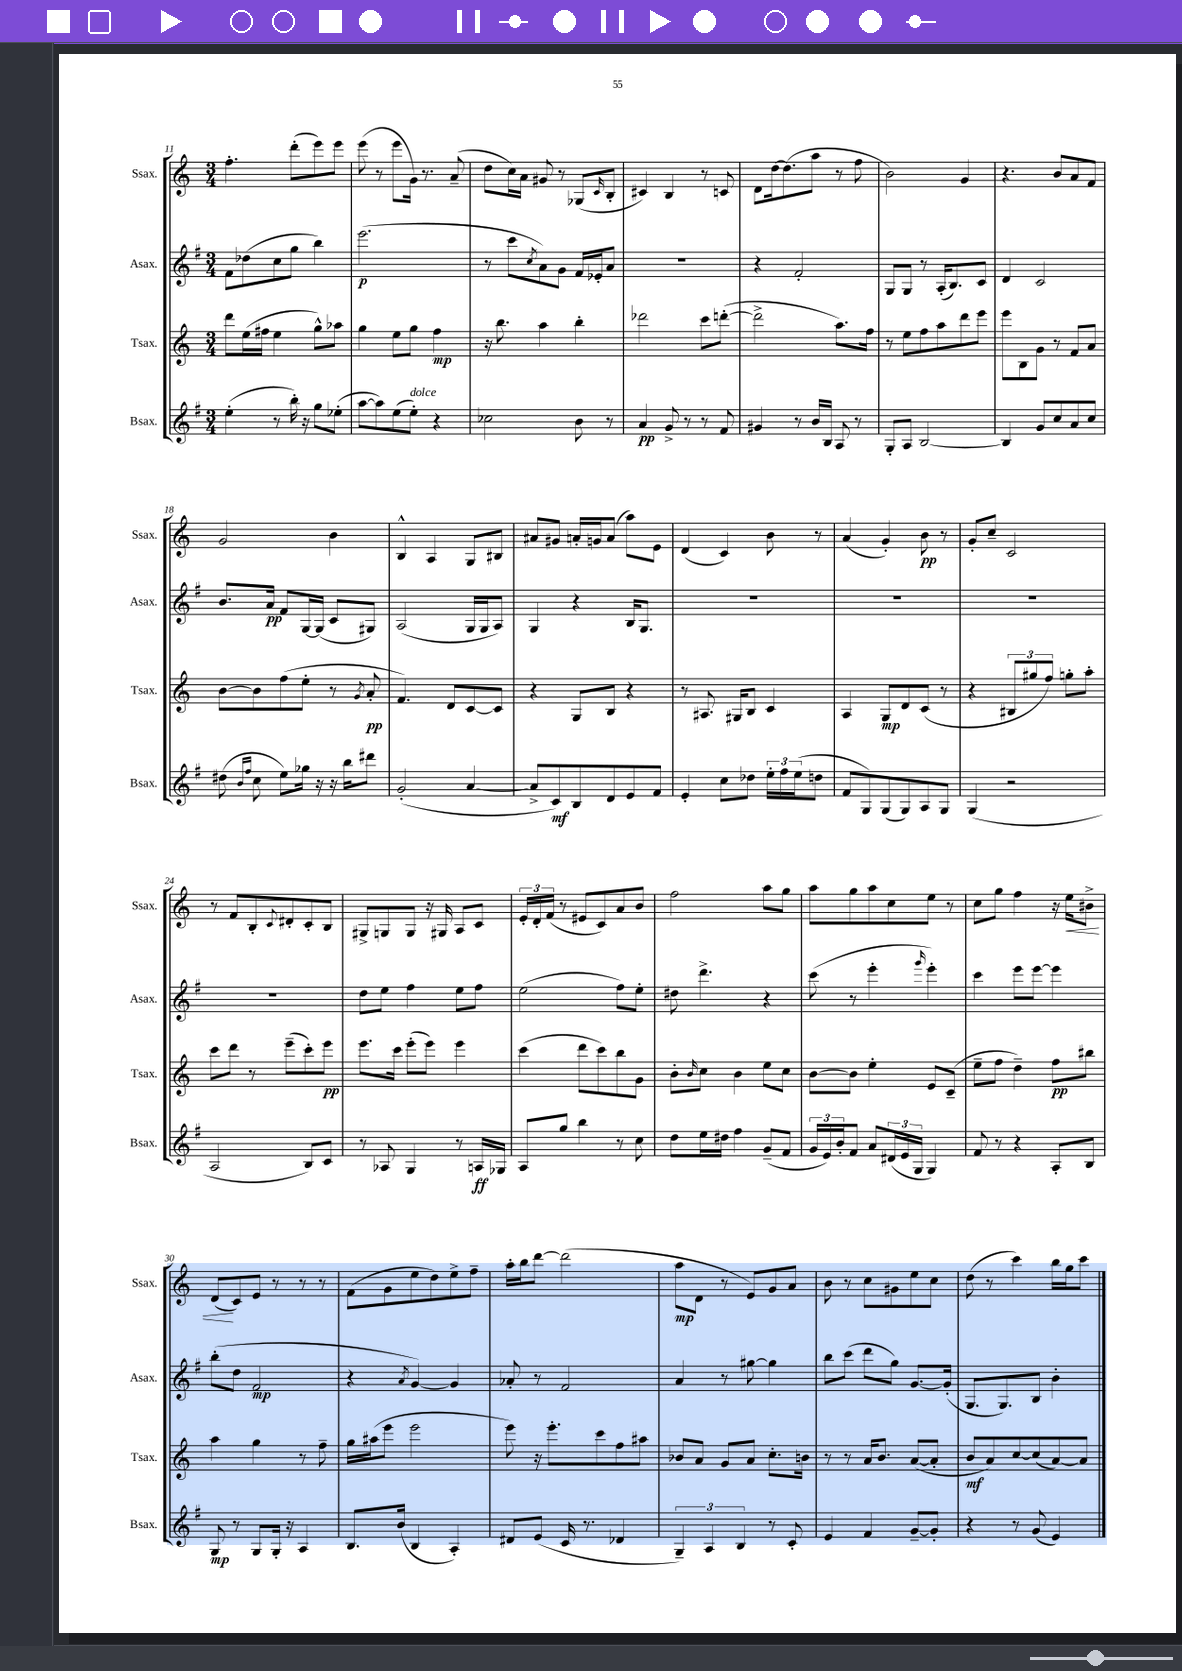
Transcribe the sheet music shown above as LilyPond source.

<<
\new StaffGroup <<
\new Staff = "s0" \with { instrumentName = "Ssax." shortInstrumentName = "Ssax." } {
    \clef treble \key c \major \numericTimeSignature \time 3/4
    f''4.-. d'''8-.( e'''8) e'''8 |
    e'''8( r8 e'''8 g'16) r8. a'8--( |
    d''8 c''16) a'16 gis'8 r8 ges8( \grace { c'16 } b8-. |
    cis'4) b4 r8 c'8 |
    d'8 d''16~ d''8.( a''8 r8 f''8 |
    b'2) g'4 |
    r4. b'8 a'8 f'8 |
    g'2 b'4 |
    b4-^ a4 g8 bis8 |
    ais'8 gis'8 a'16-. g'16 a'8( a''8) e'8 |
    d'4( c'4) b'8 r8 |
    a'4( g'4-.) b'8\pp r8 |
    g'8-. c''8-- c'2 |
    r8 f'8 b8-. \appoggiatura { c'8 } dis'8-. c'8-. b8 |
    gis8-> g8 g8 r16 gis16 a8 c'8 |
    \tuplet 3/2 { e'16-. d'16-. f'16( } r8 eis'8 c'8) a'8 b'8 |
    f''2 a''8 g''8 |
    a''8 g''8 a''8 c''8 e''8 r8 |
    c''8 g''8 f''4 r16 e''16\< bis'8-> |
    d'8\!( c'8) e'8 r8 r8 r8 |
    f'8( g'8 e''8 d''8) e''8-> f''8-- |
    a''16-. b''16 d'''8~ d'''2( |
    a''8\mp d'8 r8 e'8) g'8 a'8 |
    b'8 r8 c''8 gis'8 e''8 c''8 |
    d''8( r8 c'''4) b''16 g''16 c'''8 \bar "|." |
}
\new Staff = "s1" \with { instrumentName = "Asax." shortInstrumentName = "Asax." } {
    \clef treble \key g \major \numericTimeSignature \time 3/4
    fis'8 des''8( c''8 g''8 b''4) |
    e'''2.\p( |
    r8 c'''8 \acciaccatura { c''8 } a'8) g'8 fis'16 ees'16-. a'8 |
    R2. |
    r4 fis'2-. |
    g8 g8 r8 a16-.( b8.) c'8 |
    d'4 c'2 |
    b'8. a'16\pp fis'8 g16~ g16( c'8 gis8) |
    a2( g16 g16 a8) |
    g4 r4 b16 g8. |
    R2. |
    R2. |
    R2. |
    R2. |
    d''8 e''8 fis''4 e''8 fis''8 |
    e''2( fis''8) e''8-. |
    dis''8 d'''4.-> r4 |
    c'''8( r8 e'''4-. \grace { g'''16 } e'''4-.) |
    c'''4 e'''8 e'''8~ e'''4 |
    b''8-.( d''8 fis'2\mp |
    r4 \acciaccatura { a'8 } g'4~) g'4 |
    aes'8-. r8 fis'2 |
    a'4 r8 gis''8~ gis''4 |
    b''8 c'''8( d'''8 g''8) g'8.~ g'16-.( |
    g8. g8.) b8 b'4-. \bar "|." |
}
\new Staff = "s2" \with { instrumentName = "Tsax." shortInstrumentName = "Tsax." } {
    \clef treble \key c \major \numericTimeSignature \time 3/4
    d'''8 e''16( fis''16 e''4 g''8-^) aes''8 |
    g''4 e''8 g''8 f''4\mp |
    r16 b''8. a''4 b''4-. |
    des'''2 c'''8 d'''8~-.( |
    d'''2-> a''8.) f''16 |
    r8 e''8 f''8 a''8 d'''8 e'''8 |
    e'''8 b8 g'8 r8 f'8 a'8 |
    b'8~ b'8 f''8( e''8-. r8 \acciaccatura { g'8 } a'8-.\pp |
    f'4.) d'8 c'8~ c'8 |
    r4 g8 b8 r4 |
    r8 ais8. gis16 b8 c'4 |
    a4 g8\mp d'8 c'8( r8 |
    r4 \tuplet 3/2 { bis8 gis''8 f''8) } g''8-. a''8-. |
    c'''8 d'''8 r8 e'''8--( c'''8-.) e'''8\pp |
    e'''8. c'''16 e'''8-.( e'''8) e'''4 |
    c'''4( d'''8 c'''8) b''8 g'8 |
    b'8-. \grace { b'16 } c''8 b'4 e''8 c''8 |
    b'8~ b'8 e''4-. e'8 c'8--( |
    e''8-- f''8 d''4--) f''8\pp bis''8 |
    a''4 g''4 r8 f''8-- |
    g''16 ais''16( e'''8 e'''2 |
    e'''8) r16 e'''8.-. c'''8 f''8 ais''8 |
    bes'8 a'8 g'8 a'8 c''8.-. b'16 |
    r8 r8 a'16 b'8. a'8~( a'8-. |
    b'8\mf a'8) c''8~ c''8( a'8~) a'8 \bar "|." |
}
\new Staff = "s3" \with { instrumentName = "Bsax." shortInstrumentName = "Bsax." } {
    \clef treble \key g \major \numericTimeSignature \time 3/4
    e''4-.( r8 b''16-.) r16 g''8 ees''8-.( |
    a''8~ a''8) e''8( e''8-.^\markup { \italic "dolce" }) r4 |
    ces''2 b'8 r8 |
    a'4\pp g'8-> r8 r8 fis'8 |
    gis'4 r8 b'16 b16 a8 r8 |
    g8-. a8 b2~ |
    b4 g'8 c''8 a'8 c''8 |
    dis''8( \grace { b'16 fis''16 } c''8 e''8) ges''16 r16 r16 b''16 dis'''8 |
    g'2-.( a'4~ |
    a'8-> c'8\mf) b8 d'8 e'8 fis'8 |
    e'4-. c''8 des''8 \tuplet 3/2 { e''16-. fis''16 e''16( } d''8 |
    fis'8 g8) g8( g8) a8 g8 |
    g4( r2 |
    a2 b8) c'8 |
    r8 aes8 g4 r8 a16\ff ges16 |
    a8 g''8 b''4 r8 c''8 |
    d''8 e''16 dis''16 fis''4 g'8--( fis'8 |
    \tuplet 3/2 { g'16 e'16) b'16-. } fis'8 a'8 \tuplet 3/2 { dis'16( e'16 g16 } g4) |
    fis'8 r8 r4 a8-. b8 |
    g8\mp r8 g8 g16-. r16 a4 |
    b8. b'16( b4 a4-.) |
    dis'8 e'8( c'16 r8. des'4 |
    \tuplet 3/2 { g4--) a4 b4 } r8 c'8-. |
    e'4 fis'4 g'8~-- g'8-. |
    r4 r8 g'8( e'4) \bar "|." |
}
>>
>>
\layout { \context { \Score currentBarNumber = #11 } }
